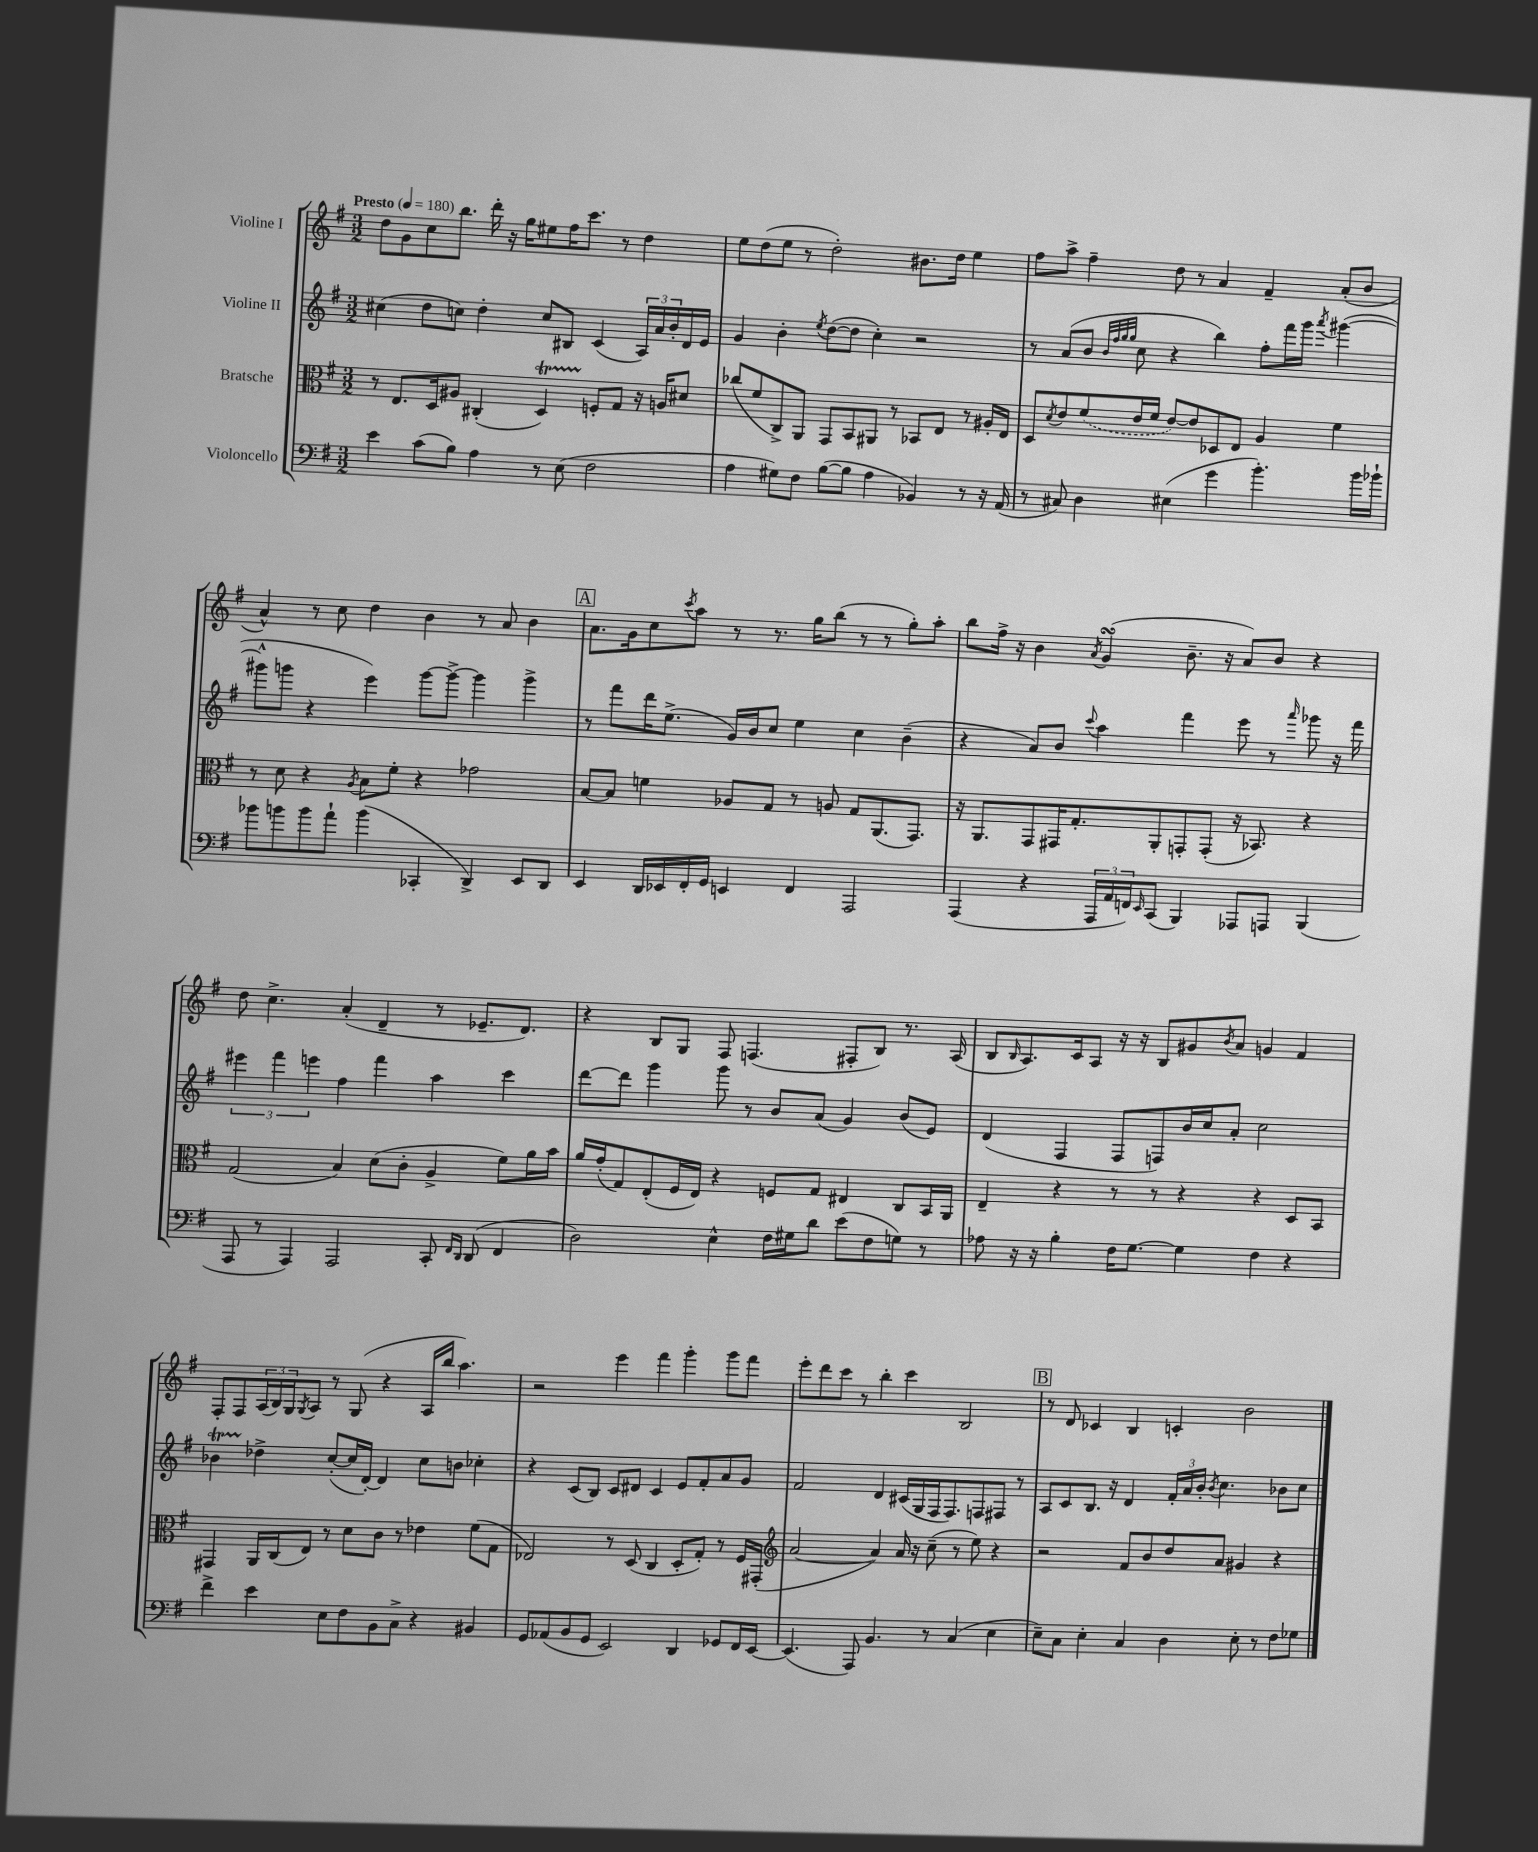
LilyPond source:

<<
\new StaffGroup <<
\new Staff = "s0" \with { instrumentName = "Violine I" } {
    \clef treble \key g \major \numericTimeSignature \time 3/2 \tempo "Presto" 4 = 180
    d''8 g'8 c''8 b''8. d'''16-. r16 g''16 eis''8 fis''16 c'''8. r8 d''4 |
    e''8 d''8( e''8 r8 d''2-.) bis'8. d''16 e''4 |
    fis''8 a''8-> fis''4-- d''8 r8 a'4 fis'4-- a'8-.( b'8 |
    a'4-^) r8 c''8 d''4 b'4 r8 a'8 b'4 |
    \mark \markup { \box "A" } a'8. g'16 c''8 \acciaccatura { c'''8 } a''8 r8 r8. g''16 b''8( r8 r8 g''8-.) a''8-. |
    b''8 fis''16-> r16 b'4 \acciaccatura { a'8 } g'4\turn( b'8.-- r16 a'8) b'8 r4 |
    d''8 c''4.-> a'4-.( d'4-- r8 ees'8.-- d'8.) |
    r4 b8 g8 fis8 f4.( fis8-. b8) r8. a16( |
    b8 \grace { b16 } a8.) c'16 a8 r16 r16 b8 gis'8 \acciaccatura { b'8 } a'8 g'4 fis'4 |
    fis8-. fis8 \tuplet 3/2 { a16( b16) g16 } \acciaccatura { g8 } a8 r8 g8( r4 a16 b''16 a''4.) |
    r2 e'''4 fis'''4 g'''4-. g'''8 fis'''8 |
    e'''8-. d'''8 c'''8 r8 b''4-. c'''4 b2 |
    \mark \markup { \box "B" } r8 d'8 ces'4 b4 c'4-. b'2 \bar "|." |
}
\new Staff = "s1" \with { instrumentName = "Violine II" } {
    \clef treble \key g \major \numericTimeSignature \time 3/2
    cis''4( d''8 c''8) d''4-. c''8 bis8 c'4( \tuplet 3/2 { a16) a'16 b'16-. } d'16 e'16 |
    g'4 b'4-. \acciaccatura { e''8 } d''8~( d''8 c''4-.) r2 |
    r8 a'8( b'8 \grace { b'32 fis''32 g''32 g''32 } c''8 r4 b''4) fis''8-. fis'''16 g'''16 \acciaccatura { a'''8 } gis'''4~( |
    gis'''8-^ g'''8 r4 e'''4) g'''8~ g'''8~-> g'''4 g'''4-> |
    \mark \markup { \box "A" } r8 fis'''8 d'''16 e''8.->( g'16) b'16 c''8 e''4 c''4 b'4--( |
    r4 a'8) b'8 \appoggiatura { c'''8 } a''4 fis'''4 e'''8 r8 \grace { a'''16 } ges'''8 r16 fis'''16 |
    \tuplet 3/2 { eis'''4 fis'''4 e'''4 } fis''4 fis'''4 a''4 c'''4 |
    d'''8~ d'''8 g'''4 g'''8 r8 b'8 a'8( g'4) b'8( e'8) |
    d'4( fis4 fis8 f8) b'16 c''16 a'8-. c''2 |
    bes'4\startTrillSpan des''4->\stopTrillSpan c''8~-.( c''16 d'16~-.) d'4 c''8 b'8 ces''4-. |
    r4 c'8( b8) c'8 dis'8 c'4 e'8 fis'8-. a'8 g'8 |
    fis'2 d'4 cis'16( g16 fis16 fis8.) f8 fis8 r8 |
    \mark \markup { \box "B" } a8 c'8 b8. r16 d'4 \tuplet 3/2 { fis'16-. a'16 b'16-. } \acciaccatura { b'8 } c''4. bes'8 c''8 \bar "|." |
}
\new Staff = "s2" \with { instrumentName = "Bratsche" } {
    \clef alto \key g \major \numericTimeSignature \time 3/2
    r8 e8. d16 ais8 cis4-.( d4\startTrillSpan) f8-.\stopTrillSpan g8 r16 a16 dis'8 |
    ces''8( fis'8 c8->) a,8 g,8 b,8 ais,8 r8 bes,8 e8 r8 ais16-. e16 |
    d8 \acciaccatura { d'8 } e'8 \once \slurDashed fis'8( e'16 fis'16 e'8~) e'8 des8 e8 a4 fis'4 |
    r8 d'8 r4 \acciaccatura { a8 } b8 fis'8-. r4 ges'2 |
    \mark \markup { \box "A" } b8~ b8 f'4 aes8 g8 r8 a8 g8 a,8.( g,8.) |
    r16 a,8. g,8 gis,16 g8.-. a,8-. g,8-. g,8-.( r16 bes,8.) r4 |
    g2( b4) d'8( c'8-. a4-> fis'8) a'16 b'16 |
    a'16 g'16-.( g8) e8-.( fis16 e16) r4 f8 g8 eis4 c8 b,16 a,16 |
    e4-- r4 r8 r8 r4 r4 d8 b,8 |
    gis,4 a,16 c16( e8) r8 d'8 c'8 r8 ees'4 fis'8( g8 |
    ees2) r8 d8( c4 d8-. g8-.) r8 fis16 gis,16-.( |
    \clef treble a'2~ a'4) a'16 r16 c''8--( r8 e''8) r4 |
    \mark \markup { \box "B" } r2 fis'8 b'8 d''8 a'8 gis'4 r4 \bar "|." |
}
\new Staff = "s3" \with { instrumentName = "Violoncello" } {
    \clef bass \key g \major \numericTimeSignature \time 3/2
    e'4 c'8( b8) a4 r8 e8( fis2 |
    a4 gis8) fis8 b8~( b8 a4 bes,4) r8 r16 a,16( |
    r8 cis8) d4 eis4( g'4 b'4.-.) b'16 bes'16-! |
    bes'8 b'8 b'8 a'8-! b'4( ces,4-. d,4->) e,8 d,8 |
    \mark \markup { \box "A" } e,4 d,16 ees,16 fis,16-. g,16 e,4 fis,4 a,,2 |
    a,,4( r4 \tuplet 3/2 { a,,16 a,16 f,16) } \grace { e,16 } c,8( b,,4) aes,,8 a,,8 b,,4( |
    a,,8 r8 a,,4) a,,2 c,8-. \grace { fis,16 d,16 } d,8( fis,4 |
    d2) e4-^ fis16 gis16 d'8 e'8( fis8 g8) r8 |
    aes8 r16 r16 b4-. fis16 g8.~ g4 fis4 r4 |
    fis'4-> e'4 e8 fis8 b,8 c8-> r4 bis,4 |
    g,8 aes,8( b,8 g,8 e,2) d,4 ges,8 fis,16 e,16~ |
    e,4.( a,,8) b,4. r8 c4( e4 |
    \mark \markup { \box "B" } e8--) c8 e4-. c4 d4 e8-. r8 fis8 ges8 \bar "|." |
}
>>
>>
\layout { \context { \Score \remove "Bar_number_engraver" } }
